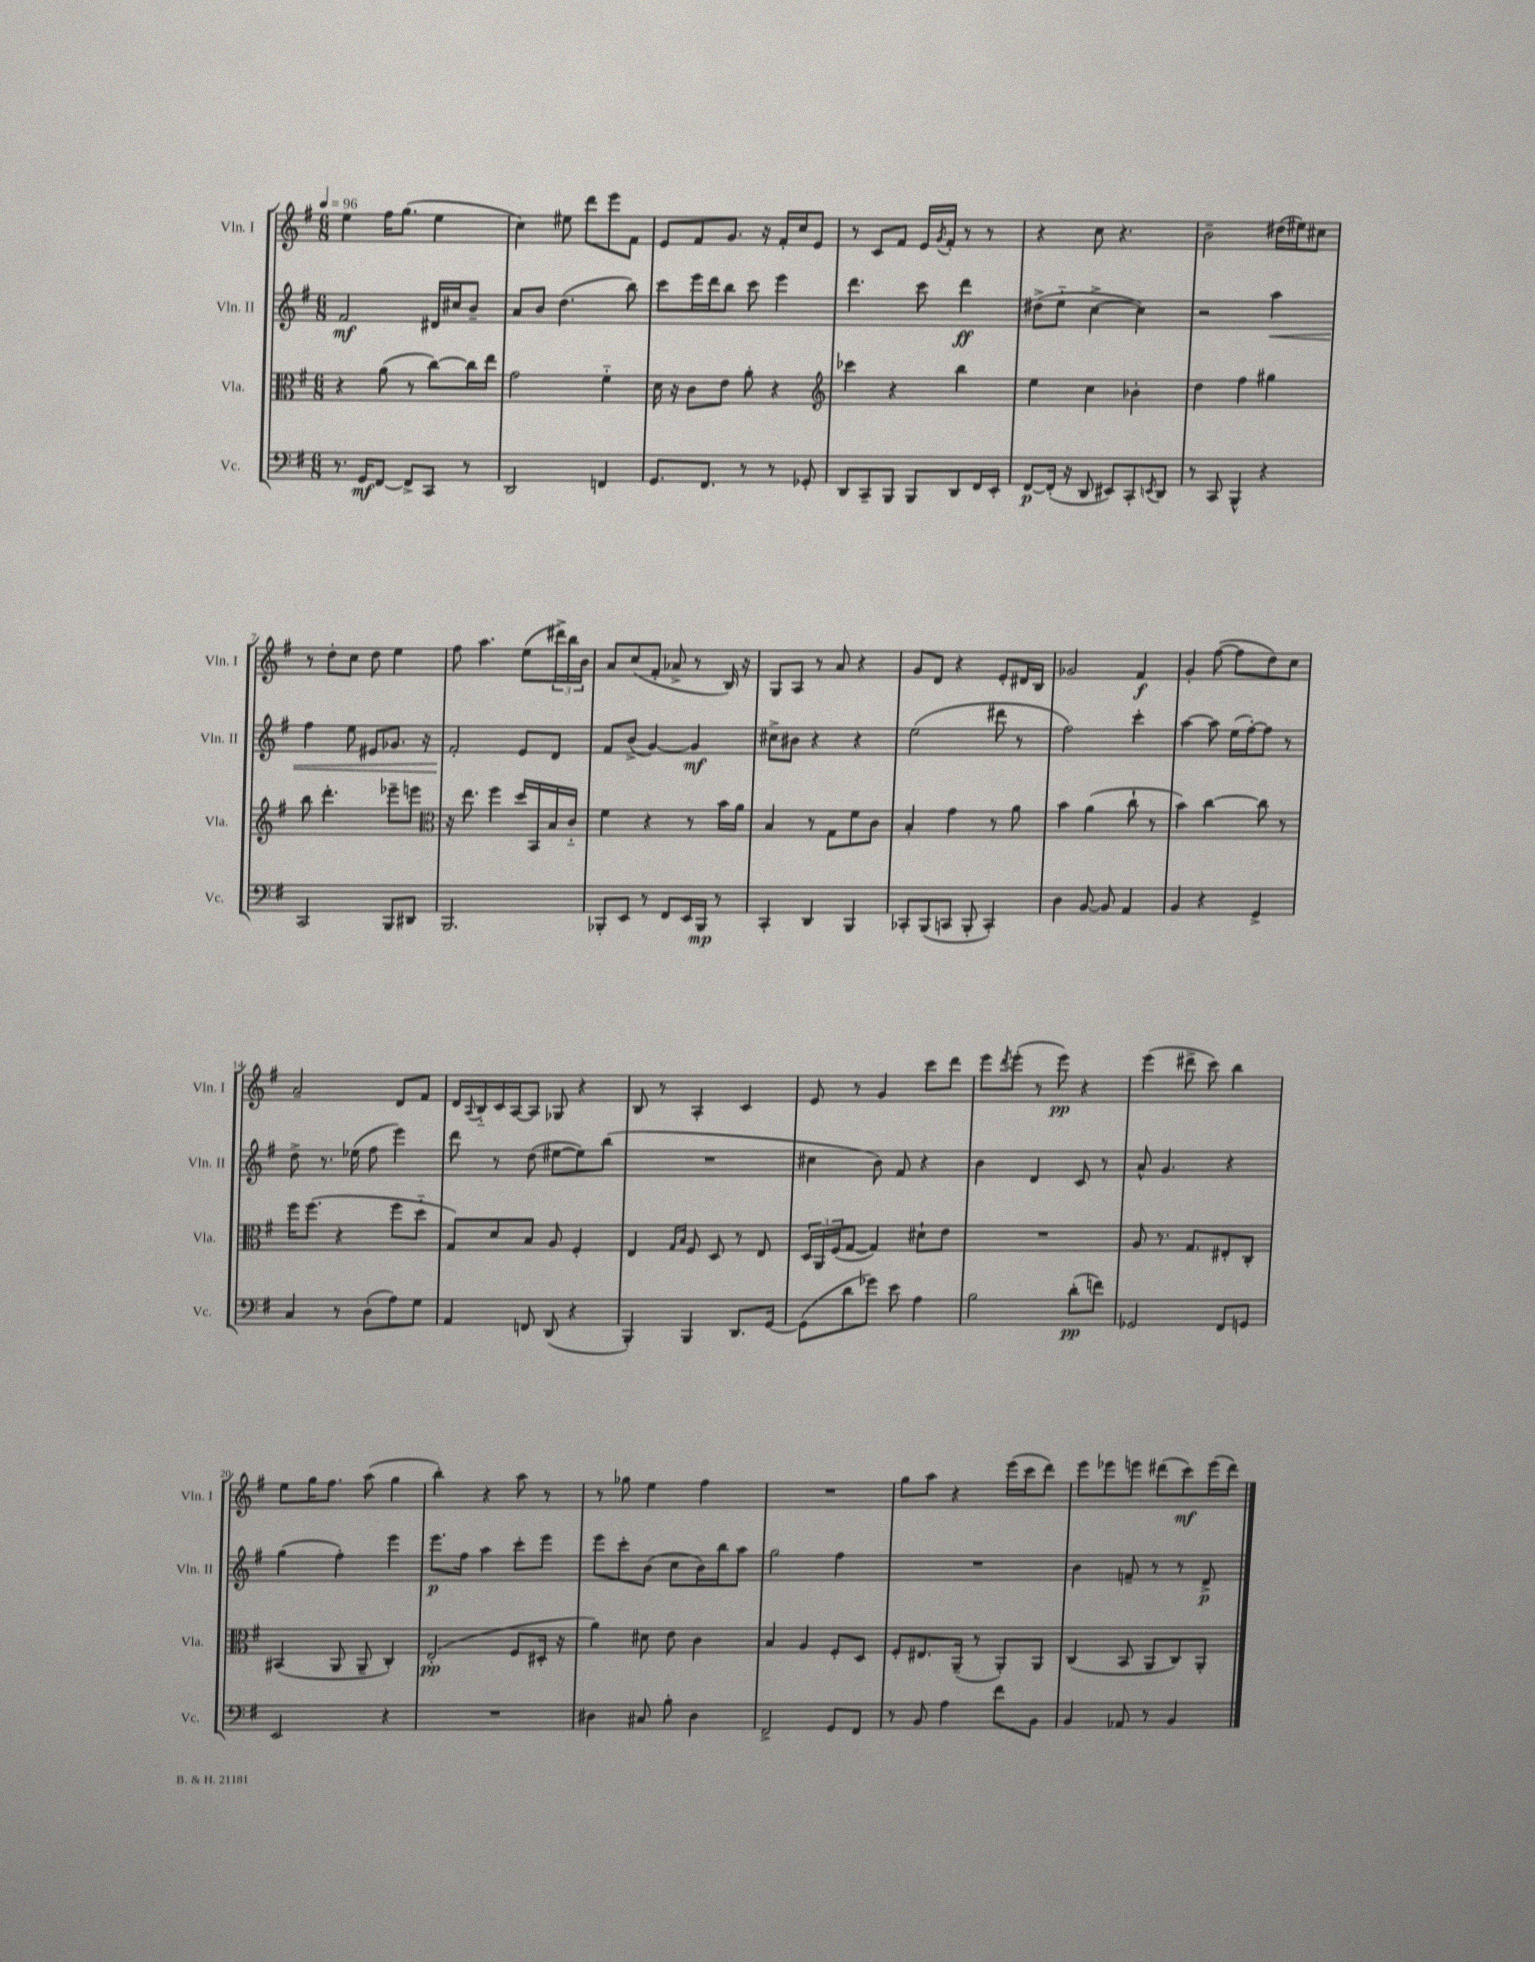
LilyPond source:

<<
\new StaffGroup <<
\new Staff = "s0" \with { instrumentName = "Vln. I" shortInstrumentName = "Vln. I" } {
    \clef treble \key g \major \numericTimeSignature \time 6/8 \tempo 4 = 96
    e''4 fis''16 g''8.( e''4 |
    c''4) eis''8 d'''8 e'''8 fis'8 |
    e'8 fis'8 g'8. r16 fis'16-. c''16 e'8 |
    r8 c'8 fis'8 e'16 \acciaccatura { g'8 } fis'16-. r8 r8 |
    r4 c''8 r4. |
    b'2-- dis''16( eis''16) cis''8 |
    r8 d''8-. c''8 d''8 e''4 |
    fis''8 a''4. e''8( \tuplet 3/2 { dis'''16->) b''16 b'16 } |
    a'8 c''8( fis'8-. aes'8-> r8 b16) r16 |
    g8 a8 r8 a'8 r4 |
    g'8 d'8 r4 e'8-. dis'16 b16 |
    ges'2 fis'4\f |
    g'4-. fis''8~( fis''8 d''8) c''8 |
    a'2-- d'8 fis'8 |
    d'16 \appoggiatura { a8 } b16-_ c'16 a16~ a8 ges8 r4 |
    b8 r8 a4-. c'4 |
    e'8 r8 g'4 c'''8 d'''8 |
    e'''8 \acciaccatura { d'''8 } e'''8-.( r8 e'''8\pp) r4 |
    e'''4( dis'''8-> c'''8) b''4 |
    e''8 g''16 fis''8. a''8( g''4 |
    b''4-.) r4 a''8 r8 |
    r8 ges''8 e''4 fis''4 |
    R2. |
    g''8 a''8 r4 e'''16( c'''16 d'''8) |
    e'''8 ees'''8 e'''8 dis'''8( c'''8\mf) e'''16( dis'''16) \bar "|." |
}
\new Staff = "s1" \with { instrumentName = "Vln. II" shortInstrumentName = "Vln. II" } {
    \clef treble \key g \major \numericTimeSignature \time 6/8
    fis'2\mf dis'16 cis''16 b'8-- |
    a'8 b'8 d''4.( b''8) |
    c'''8 e'''16 d'''16 b''8 c'''8 e'''4 |
    d'''4. c'''8 d'''4\ff |
    dis''8->( e''8-_ c''4~-> c''4) |
    r2 a''4\< |
    fis''4 e''8 eis'8 ges'8. r16 |
    fis'2-.\! e'8 d'8 |
    fis'8 b'8->( g'4~) g'4\mf |
    cis''8-> bis'8 r4 r4 |
    e''2( dis'''8 r8 |
    fis''2) c'''4-. |
    a''4~ a''8 e''16( fis''16~-.) fis''8 r8 |
    d''8-> r8. ees''16( fis''8 e'''4) |
    d'''8 r8 d''8( eis''8~ eis''8) b''8( |
    R2. |
    cis''4 b'8) fis'8 r4 |
    b'4 d'4 c'8 r8 |
    a'8-^ g'4. r4 |
    g''4( fis''4-.) e'''4 |
    e'''8.\p fis''16 a''4 c'''8-. e'''8 |
    e'''8 c'''8-. b'8( c''8 b'16) b''16 a''8 |
    g''2 fis''4 |
    R2. |
    b'4 f'8-- r8 r8 d'8->\p \bar "|." |
}
\new Staff = "s2" \with { instrumentName = "Vla." shortInstrumentName = "Vla." } {
    \clef alto \key g \major \numericTimeSignature \time 6/8
    r4 a'8( r8 c''8~) c''16 e''16 |
    g'2 fis'4-_ |
    d'16 r16 c'8 e'8 a'8-. r4 |
    \clef treble ces'''4 r4 b''4 |
    e''4 c''4 bes'4-. |
    d''4 fis''4 gis''4 |
    b''8 d'''4.-. ees'''8-- e'''8 |
    \clef alto r16 e''8. fis''4 d''16 b,16 b16 c'16-_ |
    fis'4 r4 r8 b'16 a'16 |
    b4 r8 g8 fis'8 c'8 |
    b4-. g'4 r8 a'8 |
    b'4 a'4( c''8-! r8 |
    b'4) c''4~ c''8 r8 |
    fis''16 fis''8.( r4 fis''8 d''8-_ |
    g8) d'8 b8 a8 fis4-. |
    e4 \grace { g16 b16 } fis8 d8 r8 e8 |
    \tuplet 3/2 { d16 a,16 fis16( } g8~ g4) dis'8-! e'8 |
    R2. |
    a8 r8. g8. eis8-. c8-. |
    bis,4( a,8 a,8-- c4-.) |
    e2-.\pp( fis8 dis16-. r16 |
    a'4) dis'8 e'8 c'4 |
    b4 a4 fis8-. d8 |
    fis8-. eis8. a,16--( r8 a,8-.) a,8 |
    c4( b,8 a,8 c8) a,8-. \bar "|." |
}
\new Staff = "s3" \with { instrumentName = "Vc." shortInstrumentName = "Vc." } {
    \clef bass \key g \major \numericTimeSignature \time 6/8
    r8. g,16\mf fis,8~ fis,8-> c,8 r8 |
    d,2 f,4 |
    g,8. fis,8. r8 r8 ges,8-. |
    d,8 c,8-- b,,8 b,,8 d,8 fis,16 e,16-. |
    fis,8~\p fis,16-.( r16 d,8 eis,8) c,8-. \acciaccatura { e,8 } d,8 |
    r8 c,8 b,,4-^ r4 |
    c,2 b,,8 dis,8 |
    b,,2. |
    bes,,8-. e,8 r8 fis,8 e,16 bes,,16\mp r8 |
    c,4-. d,4 b,,4 |
    ces,8-. b,,8( c,8 b,,8-. c,4-.) |
    d4 b,8~ b,8 a,4 |
    b,4 r4 g,4-> |
    c4 r8 d8-.( a8) g8 |
    a,4 f,8 d,8( r4 |
    b,,4-.) b,,4 d,8. g,16~ |
    g,8( d'8 ges'8) e'8 a4 |
    b2 d'8-.\pp( f'8) |
    ges,2 fis,8 g,8 |
    e,2 r4 |
    R2. |
    dis4 cis8 b8-. dis4 |
    fis,2-> g,8 fis,8 |
    r8 b,8 a4 fis'8 b,8 |
    b,4 aes,8 r8 b,4 \bar "|." |
}
>>
>>
